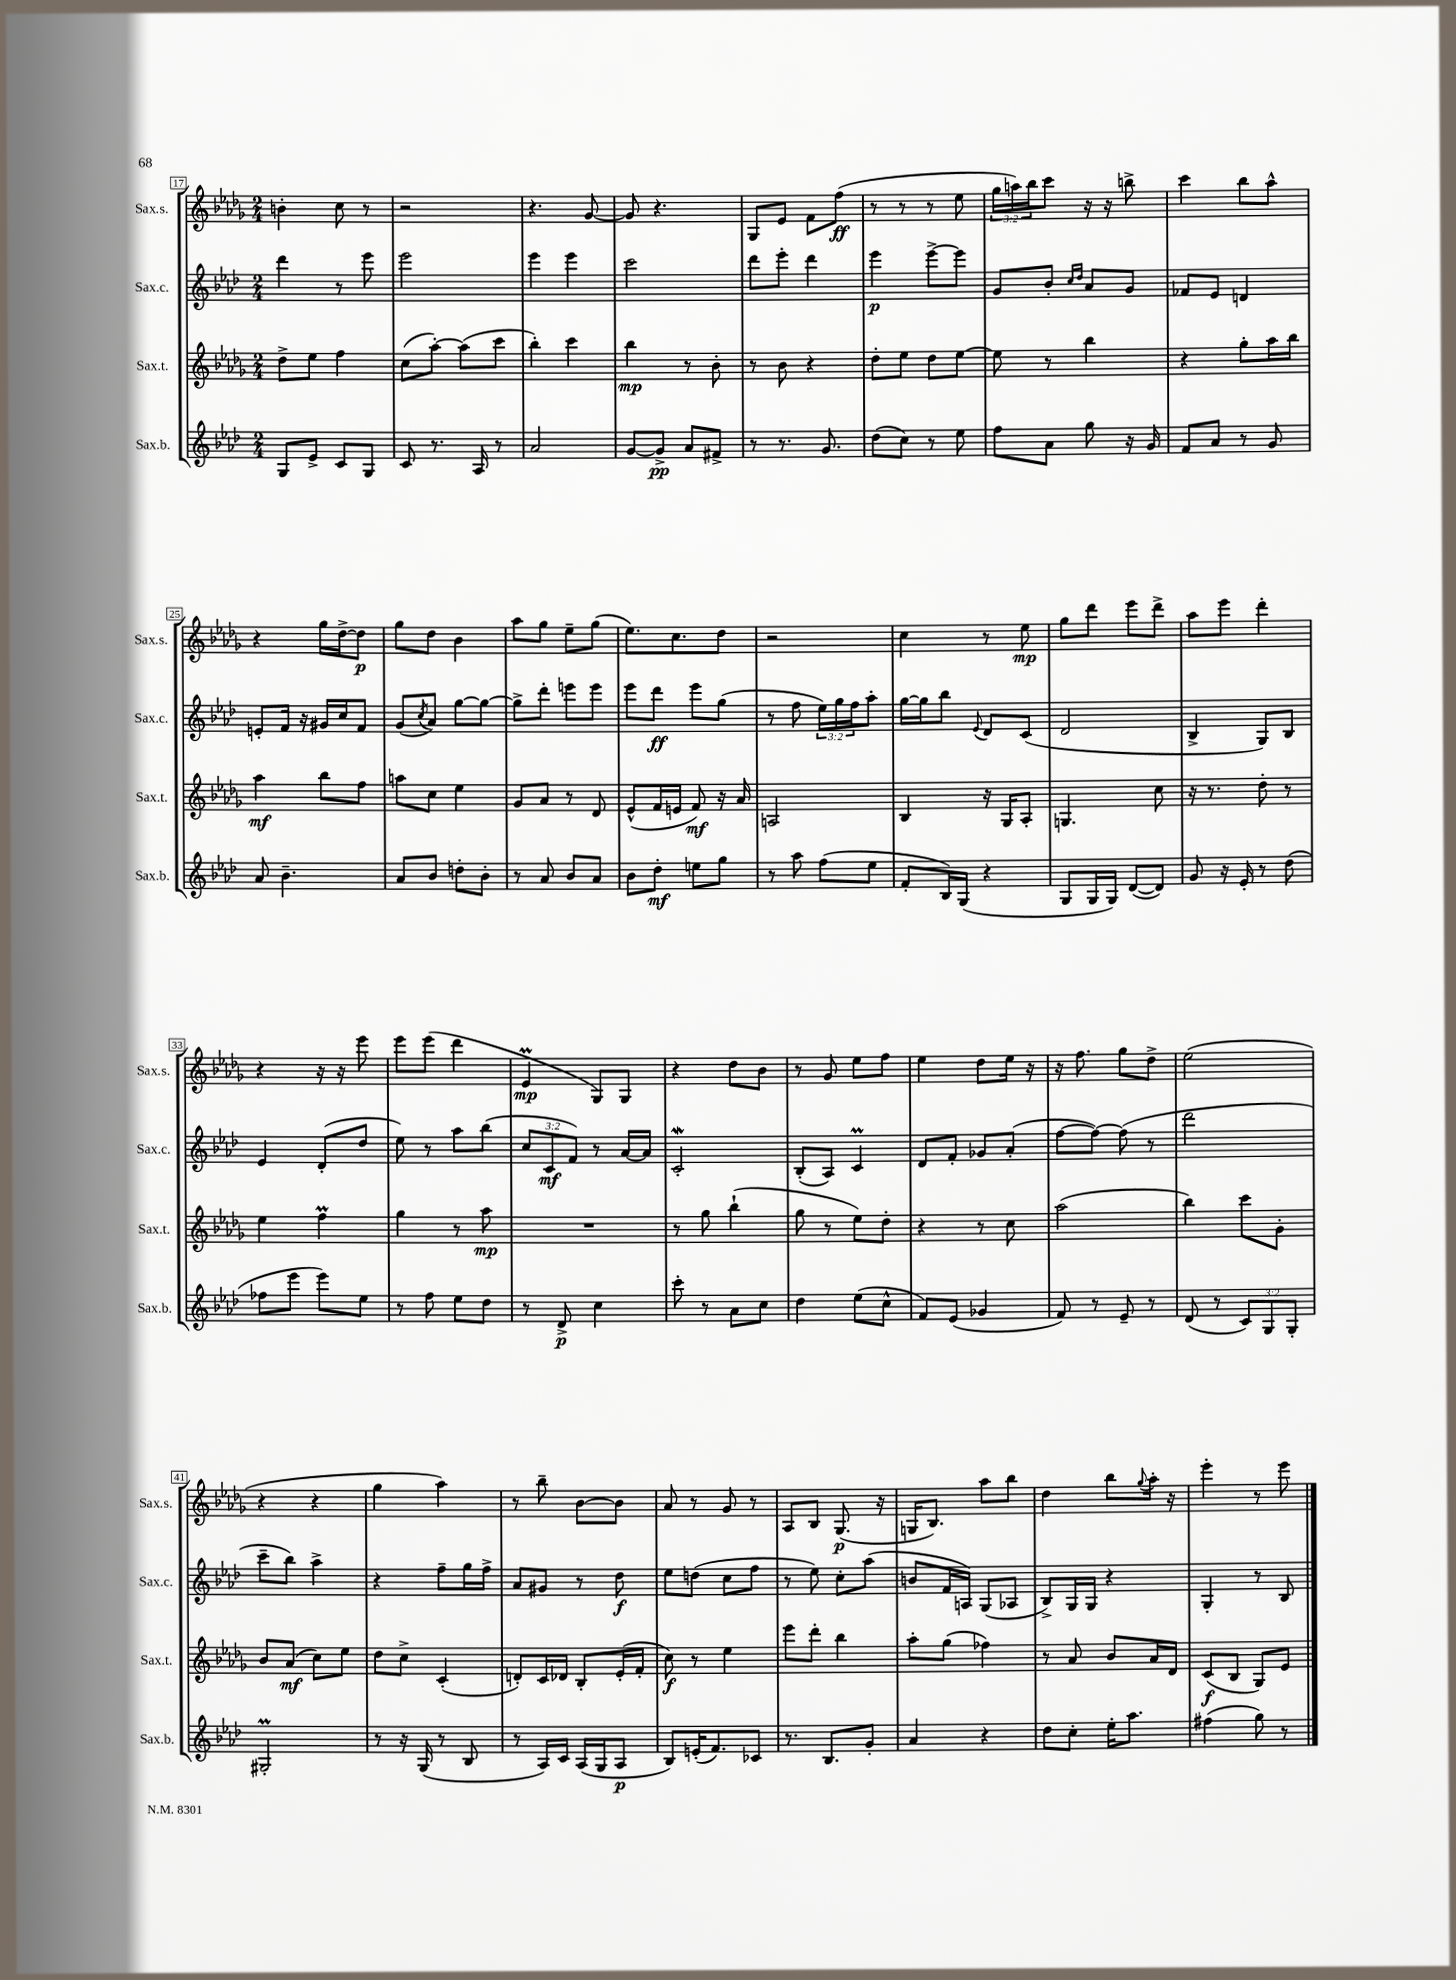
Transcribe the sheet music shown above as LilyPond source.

<<
\new StaffGroup <<
\new Staff = "s0" \with { instrumentName = "Sax.s." shortInstrumentName = "Sax.s." } {
    \clef treble \key des \major \numericTimeSignature \time 2/4 \override Staff.TupletNumber.text = #tuplet-number::calc-fraction-text
    b'4-. c''8 r8 |
    r2 |
    r4. ges'8~ |
    ges'8 r4. |
    ges8 ees'8 f'8 f''8\ff( |
    r8 r8 r8 ees''8 |
    \tuplet 3/2 { ges''16 a''16) bes''16 } c'''8 r16 r16 b''8-> |
    c'''4 bes''8 aes''8-^ |
    r4 ges''16 des''16~-> des''8\p |
    ges''8 des''8 bes'4 |
    aes''8 ges''8 ees''8-- ges''8( |
    ees''8.) c''8. des''8 |
    r2 |
    c''4 r8 ees''8\mp |
    ges''8 des'''8 ees'''8 des'''8-> |
    aes''8 ees'''8 des'''4-. |
    r4 r16 r16 ees'''8 |
    ees'''8 ees'''8( des'''4 |
    ees'4\prall\mp ges8) ges8 |
    r4 des''8 bes'8 |
    r8 ges'8 ees''8 f''8 |
    ees''4 des''8 ees''16 r16 |
    r16 f''8. ges''8 des''8-> |
    ees''2( |
    r4 r4 |
    ges''4 aes''4) |
    r8 bes''8-- bes'8~ bes'8 |
    aes'8 r8 ges'8 r8 |
    aes8 bes8 ges8.\p( r16 |
    g16 bes8.) aes''8 bes''8 |
    des''4 bes''8 \appoggiatura { ges''8 } aes''16-. r16 |
    ees'''4-. r8 ees'''8 \bar "|." |
}
\new Staff = "s1" \with { instrumentName = "Sax.c." shortInstrumentName = "Sax.c." } {
    \clef treble \key aes \major \numericTimeSignature \time 2/4 \override Staff.TupletNumber.text = #tuplet-number::calc-fraction-text
    des'''4 r8 ees'''8 |
    ees'''2 |
    ees'''4 ees'''4 |
    c'''2 |
    des'''8 ees'''8-. des'''4 |
    ees'''4\p ees'''8~-> ees'''8 |
    g'8 bes'8-. \grace { c''16 des''16 } aes'8 g'8 |
    fes'8 ees'8 d'4 |
    e'8-. f'16 r16 gis'16 c''16 f'8 |
    g'8( \acciaccatura { c''8 } aes'8) g''8~ g''8~ |
    g''8-> des'''8-. e'''8 e'''8 |
    ees'''8 des'''8\ff ees'''8 g''8( |
    r8 f''8 \tuplet 3/2 { ees''16) g''16 f''16 } aes''8-. |
    g''16~ g''16 bes''8 \appoggiatura { ees'8 } des'8 c'8( |
    des'2 |
    bes4-> g8) bes8 |
    ees'4 des'8-.( des''8 |
    ees''8) r8 aes''8 bes''8( |
    \tuplet 3/2 { c''8 c'8\mf f'8) } r8 aes'16~ aes'16 |
    c'2-.\mordent |
    bes8-.( aes8) c'4\prall |
    des'8 f'8-. ges'8 aes'8-.( |
    f''8~ f''8~) f''8( r8 |
    des'''2 |
    c'''8-- bes''8) aes''4-> |
    r4 f''8-- g''16 f''16-> |
    aes'8 gis'8 r8 des''8\f |
    ees''8 d''8( c''8 f''8 |
    r8 ees''8) c''8-. aes''8( |
    b'8 f'16 a16) g8( aes8 |
    bes8->) g16 g16 r4 |
    g4-. r8 bes8 \bar "|." |
}
\new Staff = "s2" \with { instrumentName = "Sax.t." shortInstrumentName = "Sax.t." } {
    \clef treble \key des \major \numericTimeSignature \time 2/4
    des''8-> ees''8 f''4 |
    c''8( aes''8~-.) aes''8( c'''8 |
    bes''4-.) c'''4 |
    bes''4\mp r8 bes'8-. |
    r8 bes'8 r4 |
    des''8-. ees''8 des''8 ees''8~ |
    ees''8 r8 bes''4 |
    r4 ges''8-. aes''16 bes''16 |
    aes''4\mf bes''8 f''8 |
    a''8 c''8 ees''4 |
    ges'8 aes'8 r8 des'8 |
    ees'8-^( f'16 e'16 f'8\mf) r16 aes'16 |
    a2 |
    bes4 r16 ges16 aes8-. |
    g4. c''8 |
    r16 r8. des''8-. r8 |
    ees''4 f''4\prall |
    ges''4 r8 aes''8\mp |
    R2 |
    r8 ges''8 bes''4-!( |
    ges''8 r8 ees''8) des''8-. |
    r4 r8 c''8 |
    aes''2( |
    bes''4) c'''8 ges'8-. |
    bes'8 aes'8\mf( c''8) ees''8 |
    des''8 c''8-> c'4-.( |
    d'8-.) c'16 des'16 bes8-. ees'16-.( f'16-. |
    c''8\f) r8 ees''4 |
    ees'''8 des'''8-. bes''4 |
    aes''8-. ges''8( fes''4) |
    r8 aes'8 bes'8 aes'16 des'16 |
    c'8\f( bes8 ges8) ees'8 \bar "|." |
}
\new Staff = "s3" \with { instrumentName = "Sax.b." shortInstrumentName = "Sax.b." } {
    \clef treble \key aes \major \numericTimeSignature \time 2/4 \override Staff.TupletNumber.text = #tuplet-number::calc-fraction-text
    g8 ees'8-> c'8 g8 |
    c'8 r8. aes16 r8 |
    aes'2 |
    g'8~ g'8->\pp aes'8 fis'8-> |
    r8 r8. g'8. |
    des''8( c''8) r8 ees''8 |
    f''8 aes'8 g''8 r16 g'16 |
    f'8 aes'8 r8 g'8 |
    aes'8 bes'4.-- |
    aes'8 bes'8 d''8-. bes'8-. |
    r8 aes'8 bes'8 aes'8 |
    bes'8 des''8-.\mf e''8 g''8 |
    r8 aes''8 f''8( ees''8 |
    f'8-. bes16) g16( r4 |
    g8 g16 g16) des'8~( des'8) |
    g'8 r16 ees'16-. r8 des''8( |
    fes''8 ees'''8 ees'''8) ees''8 |
    r8 f''8 ees''8 des''8 |
    r8 des'8->\p c''4 |
    c'''8-. r8 aes'8 c''8 |
    des''4 ees''8( c''8-^ |
    f'8) ees'8( ges'4 |
    f'8) r8 ees'8-- r8 |
    des'8( r8 \tuplet 3/2 { c'8) g8 g8-. } |
    gis2-.\prall |
    r8 r16 g16( r8 bes8 |
    r8 aes16) c'16 aes16( g16 aes8\p |
    bes8) e'16-.( f'8.) ces'8 |
    r8. bes8. g'8-. |
    aes'4 r4 |
    des''8 c''8-. ees''16-. aes''8. |
    fis''4( g''8) r8 \bar "|." |
}
>>
>>
\layout { \context { \Score currentBarNumber = #17 \override BarNumber.stencil = #(make-stencil-boxer 0.1 0.3 ly:text-interface::print) } }
